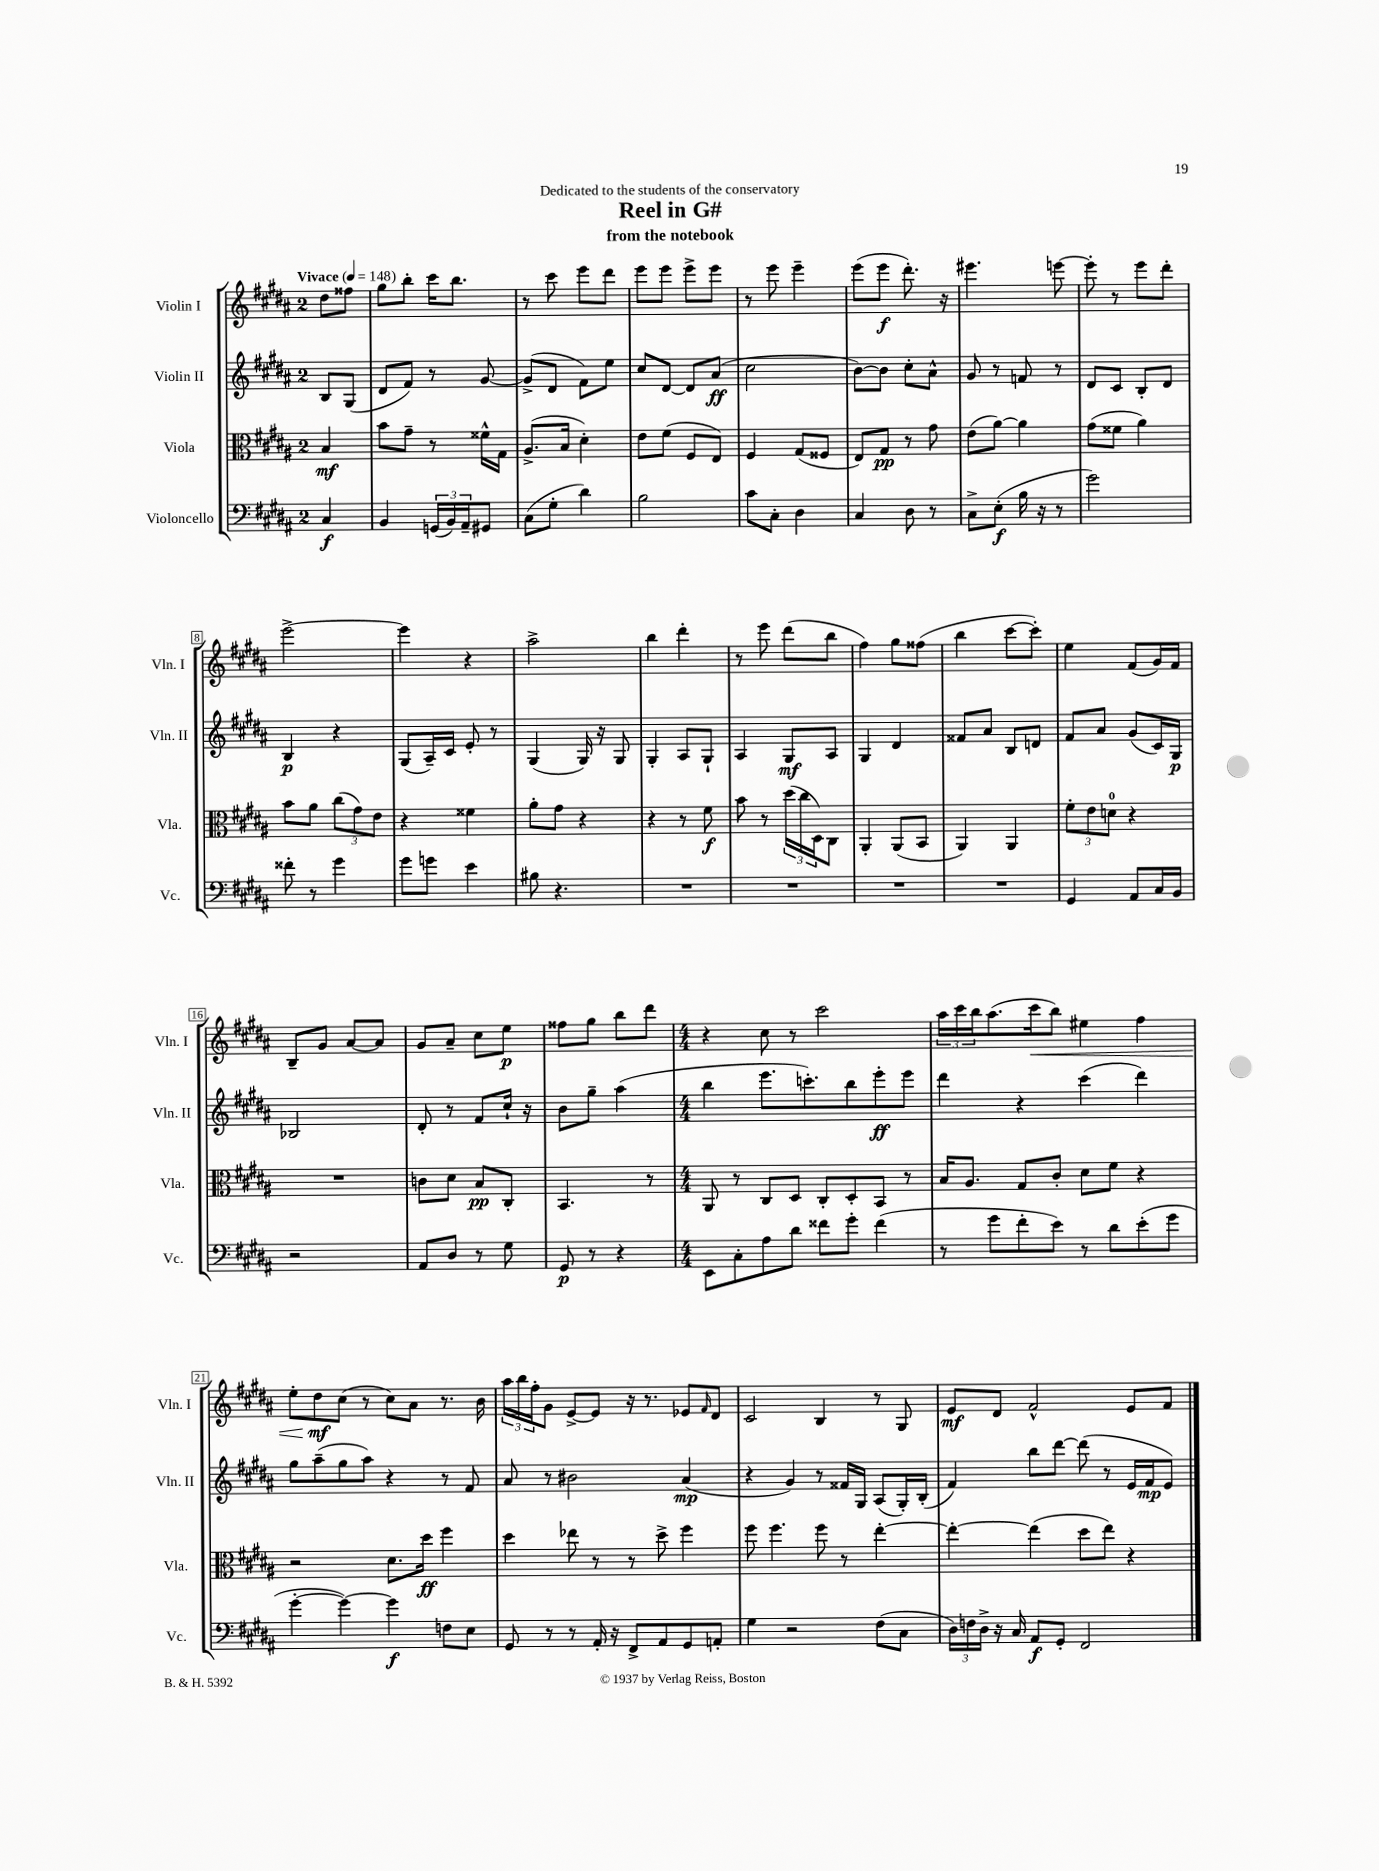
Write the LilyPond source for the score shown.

\header { title = "Reel in G#" subtitle = "from the notebook" dedication = "Dedicated to the students of the conservatory" }
<<
\new StaffGroup <<
\new Staff = "s0" \with { instrumentName = "Violin I" shortInstrumentName = "Vln. I" } {
    \clef treble \key b \major \once \override Staff.TimeSignature.style = #'single-digit \time 2/4 \partial 4 \tempo "Vivace" 4 = 148
    dis''8 fisis''8 |
    gis''8 b''8-. cis'''16 b''8. |
    r8 cis'''8 e'''8 dis'''8 |
    e'''8 e'''8 e'''8-> e'''8 |
    r8 e'''8 e'''4-- |
    e'''8( e'''8\f dis'''8.-.) r16 |
    eis'''4. e'''8~ |
    e'''8-. r8 e'''8 dis'''8-. |
    e'''2~-> |
    e'''4 r4 |
    ais''2-> |
    b''4 dis'''4-. |
    r8 e'''8 dis'''8( b''8 |
    fis''4) gis''8 fisis''8( |
    b''4 cis'''8~ cis'''8-.) |
    e''4 fis'8( gis'16) fis'16 |
    b8-- gis'8 ais'8~ ais'8 |
    gis'8 ais'8-- cis''8 e''8\p |
    fisis''8 gis''8 b''8 dis'''8 |
    \numericTimeSignature \time 4/4 r4 cis''8 r8 cis'''2 |
    \tuplet 3/2 { ais''16 cis'''16 b''16 } ais''8.( cis'''16\< b''8) eis''4 fis''4 |
    e''8-. dis''8\mf\! cis''8( r8 cis''8) ais'8 r8. b'16 |
    \tuplet 3/2 { ais''16 b''16 fis''16-. } gis'8 e'8~-> e'8 r16 r8. ees'8 \grace { fis'16 } dis'8 |
    cis'2 b4 r8 gis8 |
    e'8\mf dis'8 fis'2-^ e'8 fis'8 \bar "|." |
}
\new Staff = "s1" \with { instrumentName = "Violin II" shortInstrumentName = "Vln. II" } {
    \clef treble \key b \major \once \override Staff.TimeSignature.style = #'single-digit \time 2/4 \partial 4
    b8 gis8( |
    dis'8 fis'8) r8 gis'8~ |
    gis'8->( dis'8 fis'8) e''8 |
    cis''8 dis'8~ dis'8 ais'8\ff( |
    cis''2 |
    b'8~) b'8 cis''8-. ais'8-^ |
    gis'8 r8 f'8 r8 |
    dis'8 cis'8 b8-. dis'8 |
    b4\p r4 |
    gis8( ais16--) cis'16 e'8-. r8 |
    gis4( gis16) r16 gis8 |
    gis4-. ais8 gis8-! |
    ais4 gis8\mf ais8 |
    gis4 dis'4 |
    fisis'8 ais'8 b8 d'8 |
    fis'8 ais'8 gis'8( cis'16) gis16\p |
    bes2 |
    dis'8-. r8 fis'8 cis''16-! r16 |
    b'8 gis''8-- ais''4( |
    \numericTimeSignature \time 4/4 b''4 e'''8. c'''8.-.) b''8 e'''8-.\ff e'''8 |
    dis'''4 r4 cis'''4( dis'''4) |
    gis''8 ais''8--( gis''8 ais''8) r4 r8 fis'8 |
    ais'8 r8 bis'2 ais'4\mp( |
    r4 gis'4) r8 fisis'16 gis16 ais8( gis16-.) b16-.( |
    fis'4) b''8 dis'''8~ dis'''8( r8 e'16 fis'16\mp e'8) \bar "|." |
}
\new Staff = "s2" \with { instrumentName = "Viola" shortInstrumentName = "Vla." } {
    \clef alto \key b \major \once \override Staff.TimeSignature.style = #'single-digit \time 2/4 \partial 4
    b4\mf |
    b'8 gis'8-- r8 fisis'16-^ gis16 |
    ais8.->( b16 dis'4-.) |
    e'8 fis'8( fis8 e8) |
    fis4 gis8( fisis8 |
    e8) gis8\pp r8 gis'8 |
    e'8( ais'8~) ais'4 |
    gis'8( fisis'8 ais'4) |
    b'8 ais'8 \tuplet 3/2 { cis''8( gis'8) e'8 } |
    r4 fisis'4 |
    ais'8-. gis'8 r4 |
    r4 r8 fis'8\f |
    b'8 r8 \tuplet 3/2 { dis''16( cis''16 dis16) } cis8 |
    ais,4-. ais,8( b,8 |
    ais,4) ais,4 |
    \tuplet 3/2 { fis'8-. e'8 d'8-0 } r4 |
    R2 |
    c'8 dis'8 b8\pp cis8-. |
    b,4. r8 |
    \numericTimeSignature \time 4/4 ais,8 r8 cis8 dis8 cis8-. dis8-. b,8 r8 |
    b16 ais8. gis8 cis'8-. dis'8 fis'8 r4 |
    r2 dis'8. dis''16\ff fis''4 |
    dis''4 ees''8 r8 r8 dis''8-> fis''4 |
    fis''8 fis''4. fis''8 r8 e''4~-. |
    e''4~-. e''4( dis''8 e''8) r4 \bar "|." |
}
\new Staff = "s3" \with { instrumentName = "Violoncello" shortInstrumentName = "Vc." } {
    \clef bass \key b \major \once \override Staff.TimeSignature.style = #'single-digit \time 2/4 \partial 4
    cis4\f |
    b,4 \tuplet 3/2 { g,16( b,16) ais,16-- } gis,8 |
    cis8( gis8-. dis'4) |
    b2 |
    cis'8 cis8-. dis4 |
    cis4 dis8 r8 |
    cis8-> e8-.\f( b16 r16 r8 |
    gis'2) |
    fisis'8-. r8 gis'4 |
    gis'8 g'8 e'4 |
    bis8 r4. |
    R2 |
    R2 |
    R2 |
    R2 |
    gis,4 ais,8 cis16 b,16 |
    r2 |
    ais,8 dis8 r8 gis8 |
    gis,8\p r8 r4 |
    \numericTimeSignature \time 4/4 e,8 cis8-. ais8 dis'8 fisis'8 gis'8-. fisis'4( |
    r8 gis'8 fis'8-. e'8) r8 dis'8 e'8-.( gis'8 |
    gis'4~-. gis'4~) gis'4\f f8 e8 |
    gis,8 r8 r8 ais,16-. r16 fis,8-> ais,8 gis,8 a,8-. |
    gis4 r2 fis8( cis8 |
    \tuplet 3/2 { dis16) f16 dis16-> } r16 cis16 ais,8\f gis,8-. fis,2 \bar "|." |
}
>>
>>
\layout { \context { \Score \override BarNumber.stencil = #(make-stencil-boxer 0.1 0.3 ly:text-interface::print) } }
